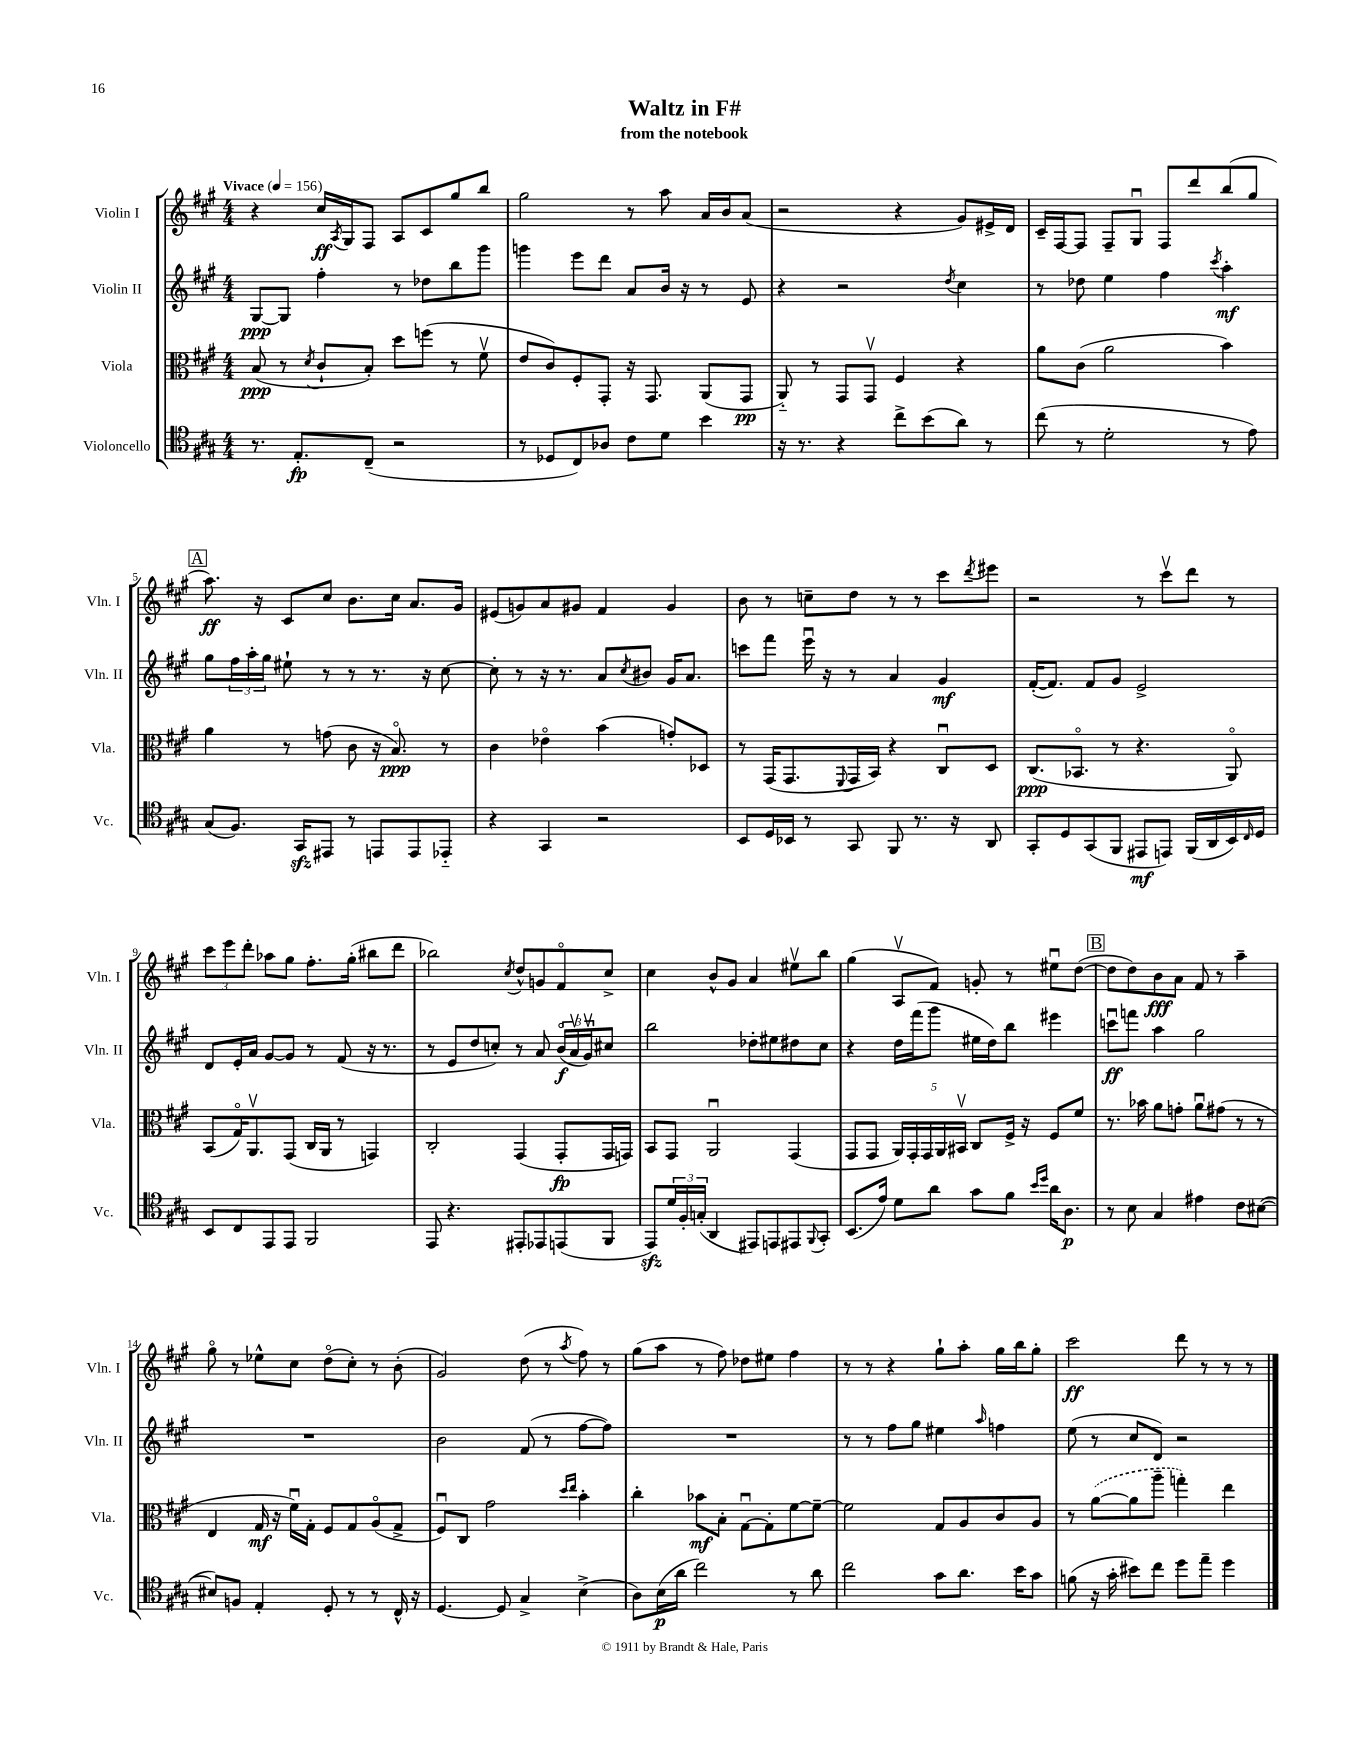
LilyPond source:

\header { title = "Waltz in F#" subtitle = "from the notebook" }
<<
\new StaffGroup <<
\new Staff = "s0" \with { instrumentName = "Violin I" shortInstrumentName = "Vln. I" } {
    \clef treble \key a \major \numericTimeSignature \time 4/4 \tempo "Vivace" 4 = 156
    r4 cis''16\ff \acciaccatura { a8 } gis16 fis8 a8 cis'8 gis''8 b''8 |
    gis''2 r8 a''8 a'16 b'16 a'8( |
    r2 r4 gis'8) eis'16-> d'16 |
    cis'16-- fis16~ fis8 fis8-- gis8\downbow fis8 d'''8 b''8( gis''8 |
    \mark \markup { \box "A" } a''8.\ff) r16 cis'8 cis''8 b'8. cis''16 a'8. gis'16 |
    eis'8( g'8) a'8 gis'8 fis'4 gis'4 |
    b'8 r8 c''8-- d''8 r8 r8 cis'''8 \acciaccatura { d'''8 } eis'''8 |
    r2 r8 cis'''8\upbow d'''8 r8 |
    \tuplet 3/2 { cis'''8 e'''8 d'''8-. } aes''8 gis''8 fis''8.-. gis''16-.( bis''8 d'''8 |
    bes''2) \acciaccatura { cis''8 } d''8-^ g'8 fis'8\flageolet cis''8-> |
    cis''4 b'8-^ gis'8 a'4 eis''8\upbow b''8 |
    gis''4( a8\upbow fis'8) g'8-. r8 eis''8\downbow d''8~( |
    \mark \markup { \box "B" } d''8 d''8) b'8\fff a'8 fis'8 r8 a''4-- |
    gis''8\flageolet r8 ees''8-^ cis''8 d''8\flageolet( cis''8-.) r8 b'8-.( |
    gis'2) d''8( r8 \acciaccatura { a''8 } fis''8) r8 |
    gis''8( a''8 r8 fis''8) des''8 eis''8 fis''4 |
    r8 r8 r4 gis''8-! a''8-. gis''16 b''16 gis''8-. |
    cis'''2\ff d'''8 r8 r8 r8 \bar "|." |
}
\new Staff = "s1" \with { instrumentName = "Violin II" shortInstrumentName = "Vln. II" } {
    \clef treble \key a \major \numericTimeSignature \time 4/4
    gis8~\ppp gis8 fis''4-. r8 des''8 b''8 gis'''8 |
    g'''4 e'''8 d'''8 a'8 b'16 r16 r8 e'8 |
    r4 r2 \acciaccatura { d''8 } cis''4 |
    r8 des''8 e''4 fis''4 \acciaccatura { cis'''8 } a''4-.\mf |
    \mark \markup { \box "A" } gis''8 \tuplet 3/2 { fis''16 a''16-. gis''16 } eis''8-! r8 r8 r8. r16 cis''8~ |
    cis''8-. r8 r16 r8. a'8 \acciaccatura { cis''8 } bis'8 gis'16 a'8. |
    c'''8 fis'''8 e'''16\downbow r16 r8 a'4 gis'4\mf |
    fis'16~-.( fis'8.) fis'8 gis'8 e'2-> |
    d'8 e'16-. a'16 gis'8~ gis'8 r8 fis'8( r16 r8. |
    r8 e'8 d''8 c''8-.) r8 a'8 \tuplet 3/2 { b'16\flageolet\f( a'16\upbow gis'16\upbow) } cis''8 |
    b''2 des''8-. eis''8 dis''8 cis''8 |
    r4 d''16 fis'''16( gis'''8 eis''16 d''16) b''8 eis'''4 |
    \mark \markup { \box "B" } c'''8\downbow\ff f'''8 a''4 gis''2 |
    R1 |
    b'2 fis'8( r8 fis''8~ fis''8) |
    R1 |
    r8 r8 fis''8 gis''8 eis''4 \grace { a''16 } f''4 |
    e''8( r8 cis''8 d'8) r2 \bar "|." |
}
\new Staff = "s2" \with { instrumentName = "Viola" shortInstrumentName = "Vla." } {
    \clef alto \key a \major \numericTimeSignature \time 4/4
    b8\ppp( r8 \acciaccatura { d'8 } cis'8-! b8-.) d''8 f''8( r8 fis'8\upbow |
    e'8 cis'8) fis8-. gis,8-. r16 gis,8. a,8( gis,8\pp |
    a,8-_) r8 gis,8 gis,8\upbow fis4 r4 |
    a'8 cis'8( a'2 b'4) |
    \mark \markup { \box "A" } a'4 r8 g'8( cis'8 r16 b8.\flageolet\ppp) r8 |
    cis'4 ees'4\flageolet b'4( g'8-.) des8 |
    r8 gis,16( gis,8. \appoggiatura { fis,8 } gis,16 b,16) r4 cis8\downbow d8 |
    cis8.\ppp( bes,8.\flageolet r8 r4. a,8\flageolet) |
    b,8( gis16\flageolet) a,8.\upbow gis,8( cis16 a,16 r8 g,4) |
    cis2-. gis,4( gis,8-.\fp gis,16 g,16) |
    b,8 gis,8 a,2\downbow gis,4( |
    gis,8 gis,8 \tuplet 5/4 { a,16) gis,16-. gis,16 a,16 bis,16\upbow } cis8 fis16-> r16 fis8 fis'8 |
    \mark \markup { \box "B" } r8. bes'16 a'8 g'8-. a'8\downbow gis'8( r8 r8 |
    e4 gis16\mf r16 fis'16\downbow) gis16-. fis8 gis8 a8\flageolet( gis8-> |
    fis8\downbow) cis8 gis'2 \grace { d''16 e''16 } b'4-. |
    cis''4-. bes'8\mf b8-. gis8~\downbow gis8-. fis'8~ fis'8~-- |
    fis'2 gis8 a8 cis'8 a8 |
    r8 \once \slurDashed a'8~( a'8 a''8-- g''4-.) e''4 \bar "|." |
}
\new Staff = "s3" \with { instrumentName = "Violoncello" shortInstrumentName = "Vc." } {
    \clef tenor \key a \major \numericTimeSignature \time 4/4
    r8. e8.-.\fp cis8--( r2 |
    r8 des8 cis8) aes8 cis'8 d'8 b'4 |
    r16 r8. r4 cis''8-> b'8( a'8) r8 |
    cis''8( r8 d'2-. r8 e'8) |
    \mark \markup { \box "A" } gis8( fis8.) gis,16\sfz eis,8 r8 e,8 e,8 ees,8-_ |
    r4 gis,4 r2 |
    b,8 d16 bes,16 r8 gis,8 fis,8 r8. r16 a,8 |
    gis,8-. d8 gis,8( fis,8 eis,8\mf e,8) fis,16( a,16 b,16) \grace { cis16 } d16 |
    b,8 cis8 e,8 e,8 fis,2 |
    e,8 r4. eis,8-. ees,8 e,8( fis,8 |
    e,8\sfz) \tuplet 3/2 { d'16 fis16-. g16-.( } a,4 eis,8) e,8 eis,8 \appoggiatura { fis,8 } gis,8-. |
    b,8.( e'16) d'8 a'8 gis'8 fis'8 \grace { b'16 d''16 } a'16 a8.\p |
    \mark \markup { \box "B" } r8 b8 gis4 eis'4 cis'8 bis8~( |
    bis8) f8 e4-. d8-. r8 r8 cis16-^ r16 |
    d4.~ d8 gis4-> b4->( |
    a8) b16\p( a'16 cis''2) r8 a'8 |
    cis''2 gis'8 a'8. b'16 gis'8 |
    f'8( r16 gis'16-. bis'8) cis''8 d''8 e''8-- d''4 \bar "|." |
}
>>
>>
